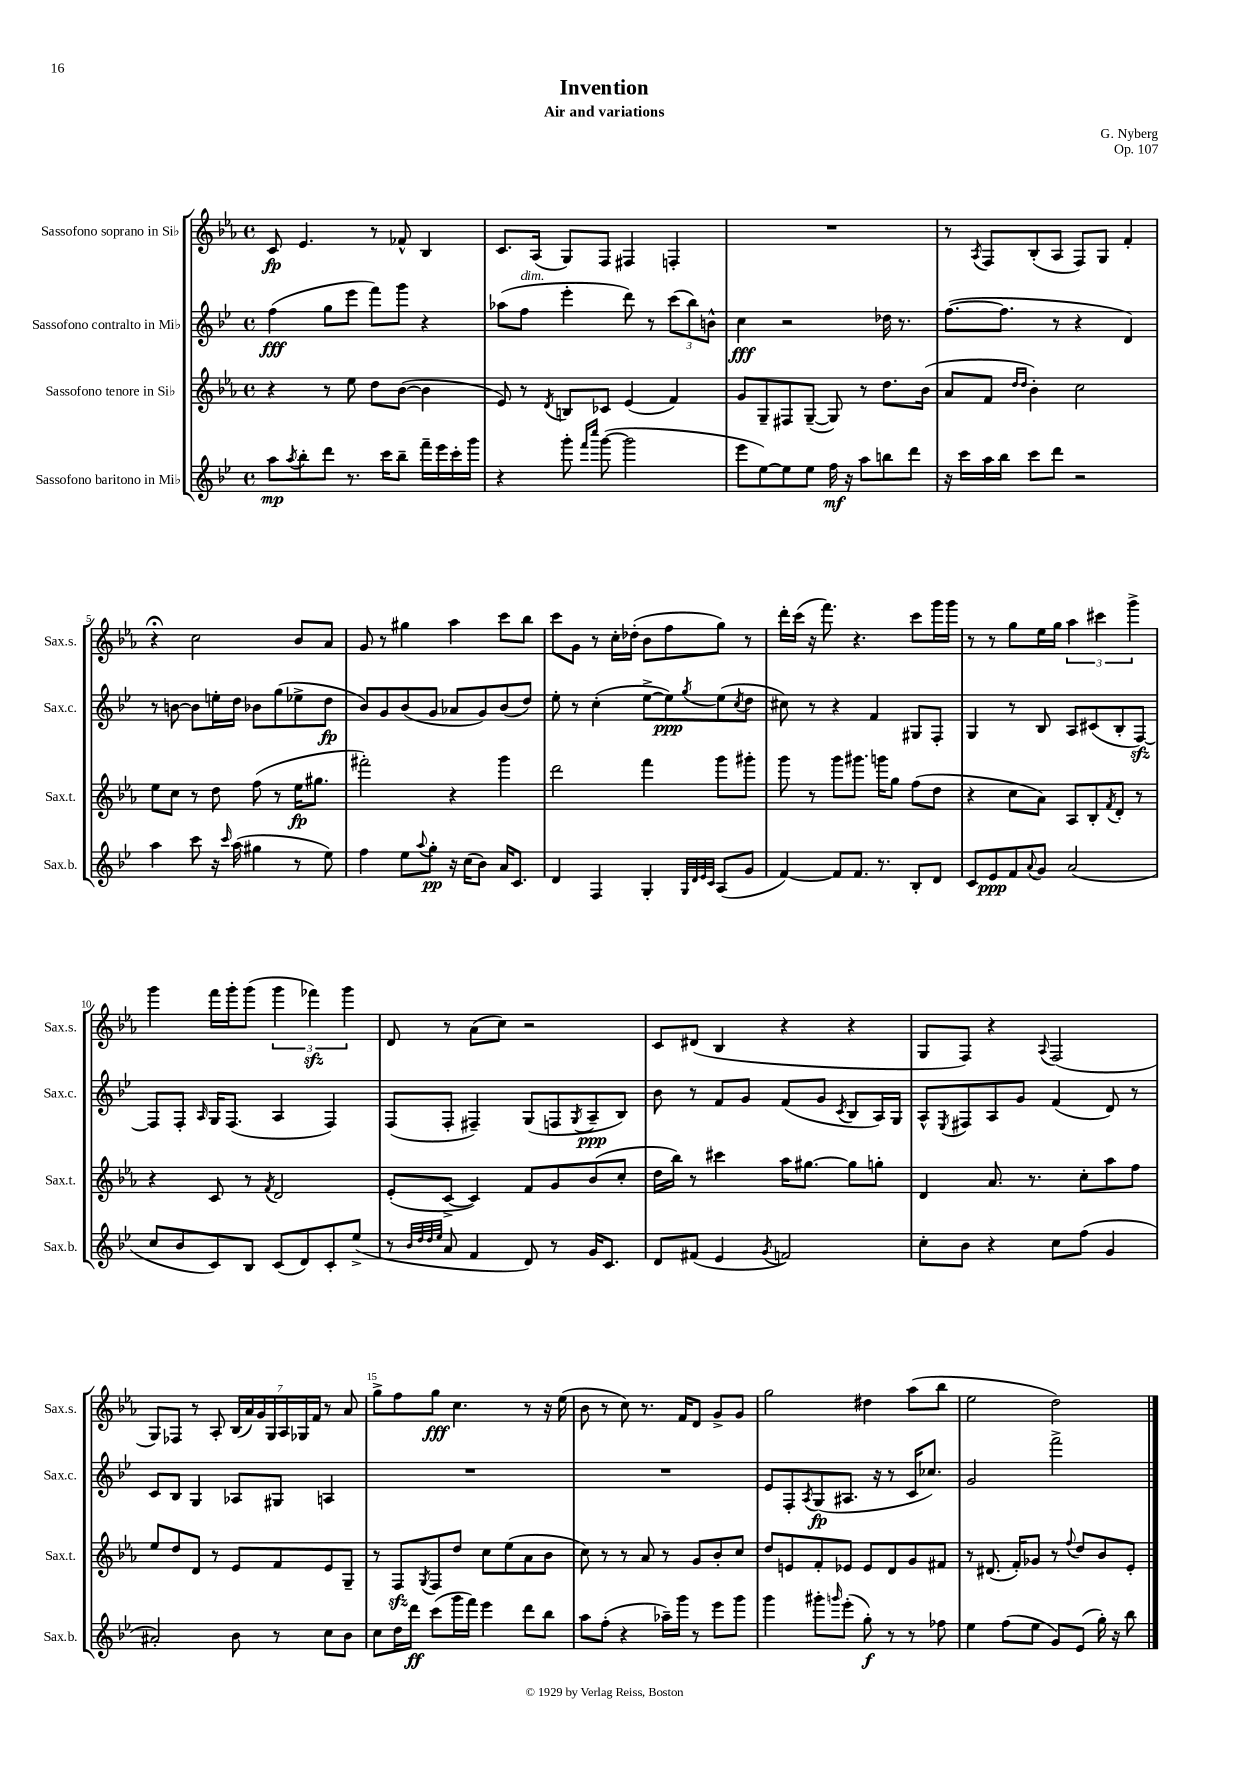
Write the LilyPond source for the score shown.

\header { title = "Invention" composer = "G. Nyberg" subtitle = "Air and variations" opus = "Op. 107" }
<<
\new StaffGroup <<
\new Staff = "s0" \with { instrumentName = "Sassofono soprano in Sib" shortInstrumentName = "Sax.s." } {
    \clef treble \key ees \major \defaultTimeSignature \time 4/4
    c'8\fp ees'4. r8 fes'8-^ bes4 |
    c'8. aes16( g8) f8 fis4 f4-. |
    R1 |
    r8 \acciaccatura { aes8 } f8 bes8-.( aes8 f8) g8 f'4-. |
    r4\fermata c''2 bes'8 aes'8 |
    g'8 r8 gis''4 aes''4 c'''8 bes''8 |
    c'''8 g'8 r8 c''16-. des''16-.( bes'8 f''8 g''8) r8 |
    d'''16-. c'''16( r16 f'''8.) r4. c'''8 g'''16 g'''16 |
    r8 r8 g''8 ees''16 g''16 \tuplet 3/2 { aes''4 cis'''4 g'''4-> } |
    g'''4 f'''16 g'''16-. g'''8( \tuplet 3/2 { g'''4 fes'''4\sfz) g'''4 } |
    d'8 r8 aes'8( c''8) r2 |
    c'8 dis'8( bes4 r4 r4 |
    g8 f8) r4 \appoggiatura { aes8 } f2( |
    g8) fes8 r8 aes8-. \tuplet 7/4 { bes16( aes'16) g'16 g16 aes16 ges16 f'16 } r8 aes'8 |
    g''8-> f''8 g''8\fff c''4. r8 r16 ees''16( |
    bes'8 r8 c''8) r8. f'16 d'8 g'8-> g'8 |
    g''2 dis''4 aes''8( bes''8 |
    ees''2 d''2) \bar "|." |
}
\new Staff = "s1" \with { instrumentName = "Sassofono contralto in Mib" shortInstrumentName = "Sax.c." } {
    \clef treble \key bes \major \defaultTimeSignature \time 4/4
    f''4\fff( g''8 ees'''8 f'''8) g'''8 r4 |
    aes''8( f''8^\markup { \italic "dim." } ees'''4-. d'''8) r8 \tuplet 3/2 { c'''8( bes''8) b'8-^ } |
    c''4\fff r2 des''16 r8. |
    f''8.~( f''8. r8 r4 d'4) |
    r8 b'8~ b'8 e''16-. d''16 bes'8 g''8( ees''8-> d''8\fp |
    bes'8) g'8 bes'8( g'8 aes'8 g'8) bes'8( d''8) |
    ees''8-. r8 c''4-.( ees''8~-> ees''8\ppp) \acciaccatura { g''8 } ees''8( \acciaccatura { c''8 } d''8 |
    cis''8) r8 r4 f'4 gis8 f8-. |
    g4 r8 bes8 a8 cis'8( bes8-. f8~\sfz) |
    f8 f8-. \grace { a16 } g16 f8.( a4 f4) |
    f8( f8-. fis4--) g8( f8 \acciaccatura { g8 } a8--\ppp bes8) |
    bes'8 r8 f'8 g'8 f'8( g'8 \acciaccatura { c'8 } bes8 a16) g16 |
    a8-^ \acciaccatura { ees8 } fis8 a8 g'8 f'4( d'8) r8 |
    c'8 bes8 g4 aes8 gis8 a4 |
    R1 |
    R1 |
    ees'8 f8-. \acciaccatura { a8 } g8\fp( ais8. r16 r8 c'16 ces''8.) |
    g'2 f'''2-> \bar "|." |
}
\new Staff = "s2" \with { instrumentName = "Sassofono tenore in Sib" shortInstrumentName = "Sax.t." } {
    \clef treble \key ees \major \defaultTimeSignature \time 4/4
    r4 r8 ees''8 d''8 bes'8~( bes'4 |
    ees'8) r8 \acciaccatura { d'8 } b8 ces'8 ees'4( f'4) |
    g'8 g8-- fis8 g8~--( g8) r8 d''8. bes'16( |
    aes'8 f'8 \grace { d''16 d''16 } bes'4-.) c''2 |
    ees''8 c''8 r8 d''8 f''8( r8 ees''16\fp gis''8. |
    fis'''2-.) r4 g'''4 |
    d'''2 f'''4 g'''8 gis'''8-. |
    g'''8 r8 g'''8 gis'''8. g'''16 g''8 f''8( d''8 |
    r4 c''8 aes'8) aes8 bes8-. \acciaccatura { f'8 } d'8-. r8 |
    r4 c'8 r8 \acciaccatura { f'8 } d'2 |
    ees'8-.( c'8~-> c'4) f'8 g'8 bes'8( c''8-. |
    d''16 bes''16) r8 cis'''4 aes''16 gis''8.~ gis''8 g''8-. |
    d'4 aes'8. r8. c''8-. aes''8 f''8 |
    ees''8 d''8 d'8 r8 ees'8 f'8 ees'8 g8-- |
    r8 f8\sfz \acciaccatura { g8 } f8 d''8 c''8 ees''8( aes'8 bes'8 |
    c''8) r8 r8 aes'8 r8 g'8 bes'8-. c''8 |
    d''8 e'8 f'8-. ees'8 ees'8 d'8 g'8 fis'8 |
    r8 dis'8.( f'16-.) ges'8 r8 \appoggiatura { f''8 } d''8 bes'8 ees'8-. \bar "|." |
}
\new Staff = "s3" \with { instrumentName = "Sassofono baritono in Mib" shortInstrumentName = "Sax.b." } {
    \clef treble \key bes \major \defaultTimeSignature \time 4/4
    a''8\mp \acciaccatura { a''8 } bes''8-. d'''8 r8. c'''16 bes''8-- f'''16-- ees'''16 c'''16-. g'''16 |
    r4 g'''8-. \grace { f'''16 c''''16 } g'''8~( g'''2 |
    ees'''8 ees''8~) ees''8 ees''8 f''16\mf r16 a''8 b''8 d'''8 |
    r16 c'''16 a''16 bes''16 c'''8 d'''8 r2 |
    a''4 c'''8 r16 \grace { c'''16 } a''16( gis''4 r8 ees''8) |
    f''4 ees''8 \appoggiatura { a''8 } g''8-.\pp r16 c''16( bes'8) a'16 c'8. |
    d'4 f4 g4-. \grace { g32 d'32 ees'32 c'32 } a8( g'8 |
    f'4~) f'8 f'8. r8. bes8-. d'8 |
    c'8 ees'8\ppp f'8 \appoggiatura { a'8 } g'8 a'2( |
    c''8 bes'8 c'8) bes8 c'8( d'8) c'8-. ees''8->( |
    r8 \grace { bes'32 d''32 d''32 ees''32 } a'8 f'4 d'8) r8 g'16 c'8. |
    d'8 fis'8( ees'4 \acciaccatura { g'8 } f'2) |
    c''8-. bes'8 r4 c''8 f''8( g'4 |
    ais'2-.) bes'8 r8 c''8 bes'8 |
    c''8 d''16 d'''16\ff c'''8( g'''16 f'''16) ees'''4 d'''8 bes''8 |
    a''8 f''8-.( r4 aes''16--) g'''16 r8 ees'''8 g'''8 |
    g'''4 gis'''8-. \grace { g'''16 } ees'''8-.( g''8-.\f) r8 r8 fes''8 |
    ees''4 f''8( ees''8 g'8) ees'8( g''16-.) r16 bes''8 \bar "|." |
}
>>
>>
\layout { \context { \Score \override BarNumber.break-visibility = ##(#f #t #t) barNumberVisibility = #(every-nth-bar-number-visible 5) } }
